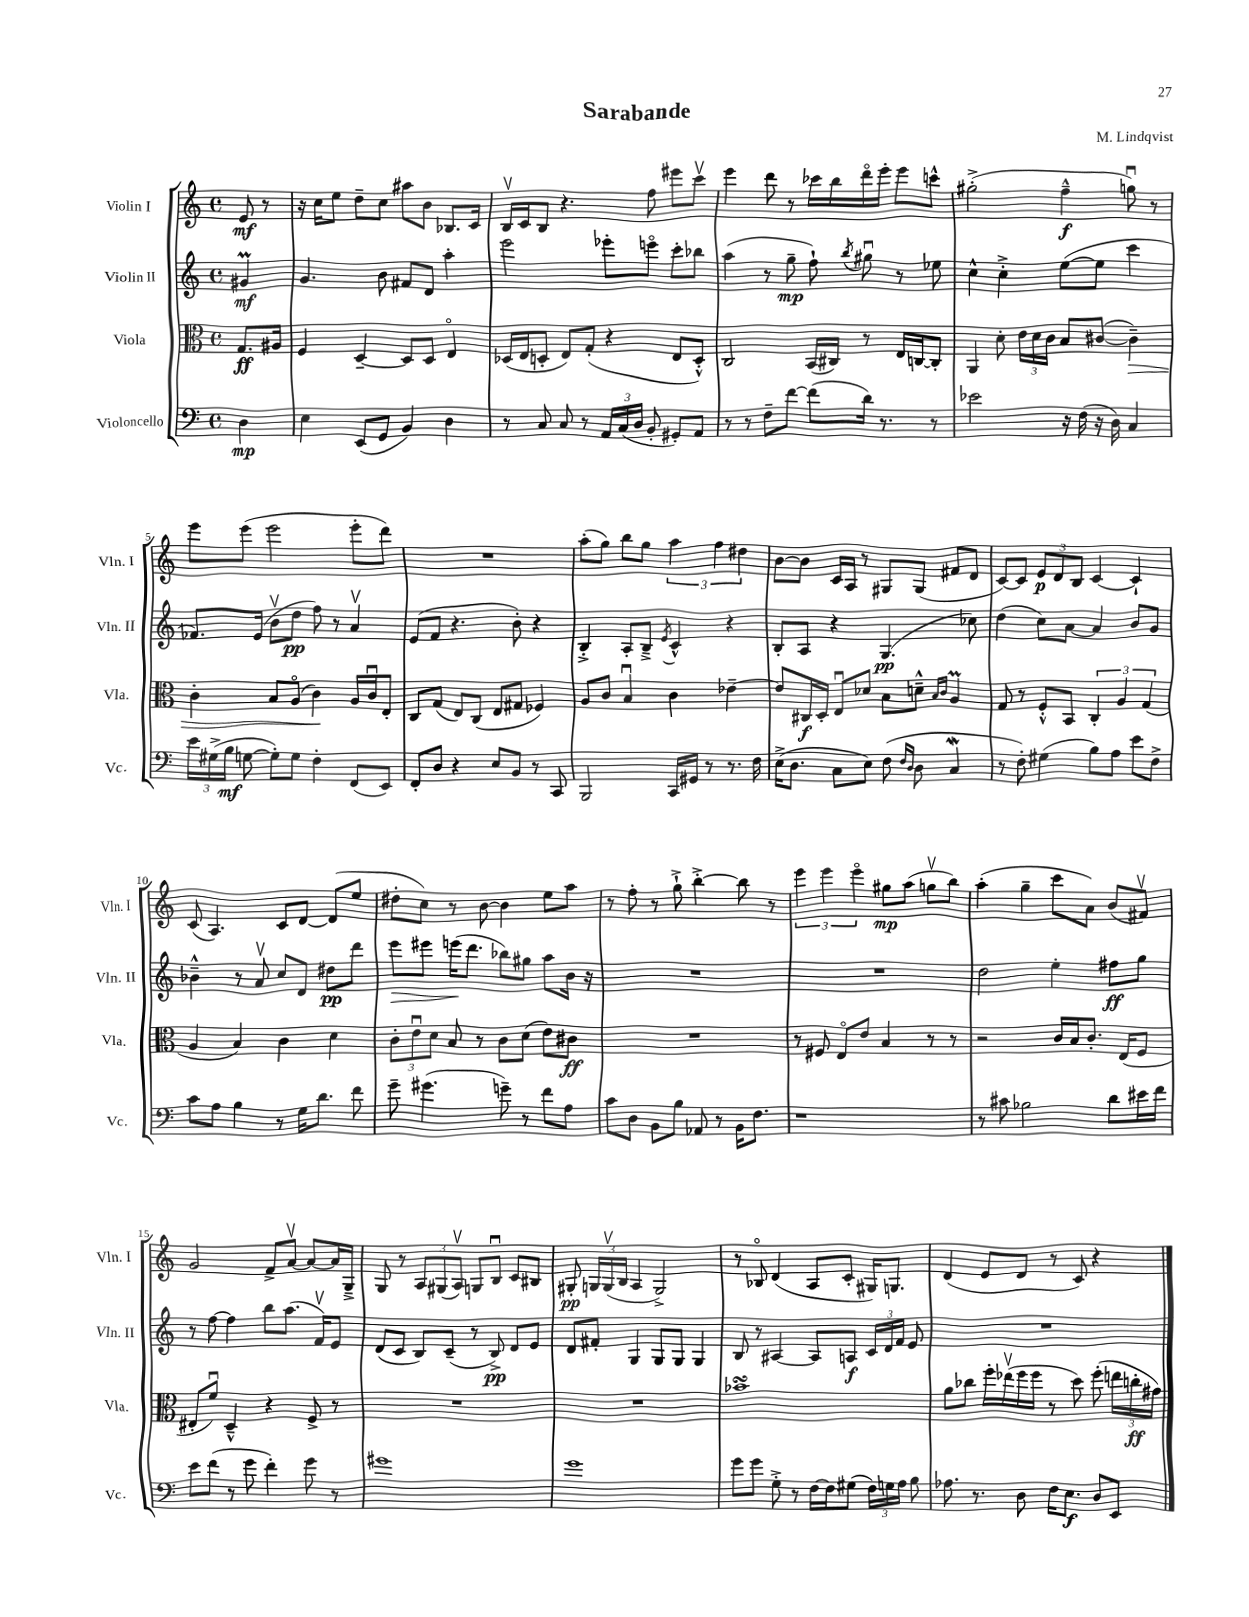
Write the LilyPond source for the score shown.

\header { title = "Sarabande" composer = "M. Lindqvist" }
<<
\new StaffGroup <<
\new Staff = "s0" \with { instrumentName = "Violin I" shortInstrumentName = "Vln. I" } {
    \clef treble \key c \major \defaultTimeSignature \time 4/4 \partial 4
    \autoBeamOff e'8\mf r8 |
    r16 c''16[ e''8] d''8[-- c''8] ais''8[ b'8] bes8.[ c'16] |
    b16[\upbow c'16 b8] r4. f''8 eis'''8[ c'''8]\upbow |
    e'''4 d'''8 r8 ces'''16[ b''16 d'''16\flageolet e'''16]-. e'''8[ c'''8]-^ |
    gis''2-.->( f''4---^\f g''8\downbow) r8 |
    e'''8[ e'''8]( e'''2 e'''8[-. d'''8]) |
    R1 |
    a''8[-.( g''8]) b''8[ g''8] \tuplet 3/2 { a''4 f''4 dis''4 } |
    b'8[~ b'8] c'16[ a16] r8 gis8[ gis8]( fis'8[ d'8] |
    c'8[~) c'8] \tuplet 3/2 { e'8[\p d'8 b8] } c'4~ c'4-! |
    c'8( a4.) c'8[ d'8]~ d'8[( e''8] |
    dis''8[-. c''8]) r8 b'8~ b'4 e''8[ a''8] |
    r8 f''8-. r8 g''8-!-> b''4~-.-> b''8 r8 |
    \tuplet 3/2 { e'''4 e'''4 e'''4\flageolet } gis''8[\mp a''8]( g''8[\upbow b''8]) |
    a''4-.( g''4-- c'''8[ a'8]) b'8[( fis'8]\upbow) |
    g'2 f'8[-> a'8]~\upbow a'8[~ a'16 g16]---> |
    g8 r8 \tuplet 3/2 { a8[ gis8( a8]\upbow) } g8[ b8]\downbow c'8[ bis8] |
    gis8-.\pp \tuplet 3/2 { g16[ g16\upbow( b16] } a4 g2->) |
    r8 bes8\flageolet d'4( a8[ c'8]-. gis16[) g8.] |
    d'4( e'8[ d'8] r8 c'8) r4 \bar "|." |
}
\new Staff = "s1" \with { instrumentName = "Violin II" shortInstrumentName = "Vln. II" } {
    \clef treble \key c \major \defaultTimeSignature \time 4/4 \partial 4
    \autoBeamOff gis'4\prall\mf |
    g'4. b'8 fis'8[ d'8] a''4-. |
    e'''2 ees'''8[-. e'''8]\flageolet c'''8[-. bes''8] |
    a''4( r8 g''8--\mp f''8-!) \acciaccatura { b''8 } gis''8\downbow r8 ees''8 |
    c''4-^ c''4-.-> e''8[~( e''8] c'''4 |
    fes'8.[) e'16]( b'8[\upbow d''8]\pp f''8) r8 a'4\upbow |
    e'8[( f'8] r4. b'8-.) r4 |
    b4-.-> a8[-. b8]---> \acciaccatura { e'8 } c'4-^ r4 |
    b8[-. a8] r4 g4.\pp( ces''8) |
    d''4( c''8[) a'8]~ a'4 b'8[ g'8] |
    bes'4---^ r8 a'8\upbow c''8[ d'8] dis''8[\pp d'''8] |
    e'''8[\> eis'''8] e'''16[\!( d'''8.] bes''8[) gis''8] a''8[ b'16] r16 |
    R1 |
    R1 |
    d''2 e''4-. fis''8[\ff g''8] |
    r8 f''8~ f''4 b''8[ a''8.]( f'16[\upbow) e'8] |
    d'8[( c'8] b8[) c'8]--( r8 b8->\pp) d'8[ e'8] |
    d'8[ fis'8]-. g4 g8[ g8] g4 |
    b8 r8 ais4~ ais8[ a8]\f \tuplet 3/2 { c'16[ d'16 f'16] } e'8 |
    R1 \bar "|." |
}
\new Staff = "s2" \with { instrumentName = "Viola" shortInstrumentName = "Vla." } {
    \clef alto \key c \major \defaultTimeSignature \time 4/4 \partial 4
    \autoBeamOff g8.[\ff ais16] |
    f4 d4~-- d8[ d8] e4\flageolet |
    des16[( e16 d8]-. e8[) g8]-.( r4 e8[ d8]-.-^) |
    c2 b,16[( cis16]) r8 e16[ c16~ c8]-. |
    a,4 d'8-. \tuplet 3/2 { e'16[ d'16 c'16] } b8[ cis'8]~( cis'4--\>) |
    c'4-. b8[ a8]\flageolet( c'4\!) a16[ c'16\downbow e8]-. |
    c8[ g8]( e8[) c8]( e8[ gis8] fes4) |
    a8[ c'8] b4\downbow c'4 ees'4~-- |
    ees'8[ cis16\f d16]-. e8[\downbow des'8] b8[ d'8]---^ \grace { b16[ c'16] } a4\prall |
    g8 r8 f8[-.-^ b,8] \tuplet 3/2 { c4-. a4 g4( } |
    a4 b4) c'4 d'4 |
    \tuplet 3/2 { c'8[-. e'8\downbow d'8] } b8 r8 c'8[ d'8]( e'8[) cis'8]\ff |
    R1 |
    r8 fis8 e8[\flageolet e'8] b4 r8 r8 |
    r2 c'16[ b16 c'8.]-. e16[( f8] |
    eis8[-. f'8]\downbow) d4---^ r4 f8-> r8 |
    R1 |
    R1 |
    bes'1\turn |
    a'8[ ces''8] f''16[-. ees''16\upbow( f''16 f''16] r8 d''8) f''8-.( \tuplet 3/2 { e''16[ c''16-.\ff gis'16]) } \bar "|." |
}
\new Staff = "s3" \with { instrumentName = "Violoncello" shortInstrumentName = "Vc." } {
    \clef bass \key c \major \defaultTimeSignature \time 4/4 \partial 4
    \autoBeamOff d4\mp |
    e4 e,8[( g,8] b,4) d4 |
    r8 c8 c8 r8 \tuplet 3/2 { a,16[ c16( d16] } b,8-. gis,8[-.) a,8] |
    r8 r8 f8[-- f'8]~ f'8[( d'16]) r8. r8 |
    ees'2 r16 f16( r16 d16) c4 |
    \tuplet 3/2 { e'16[ gis16->( b16]\mf } g8~ g8[-.) g8] f4-. f,8[( e,8]) |
    f,8[-. d8] r4 e8[ b,8] r8 c,8 |
    b,,2 c,16[ gis,16] r8 r8. f16 |
    e16[->( d8.] c8[ e8]) f8( \grace { f16[ d16] } d8 c4\mordent |
    r8 f8-.) gis4( b8[) a8] e'8[ f8]-> |
    c'8[ a8] b4 r8 g16[ d'8.] f'8 |
    g'8-- gis'4.( g'8--) r8 f'8[ a8] |
    c'8[ d8] b,8[ b8] aes,8 r8 b,16[ f8.] |
    r1 |
    r8 cis'8 bes2 d'8[ eis'16 f'16] |
    e'8[ f'8]( r8 g'8 f'4-.) g'8 r8 |
    gis'1 |
    g'1 |
    g'8[ g'8] g8-.-> r8 f16[~ f16 gis8]( \tuplet 3/2 { f16[) g16 a16] } b8 |
    aes8. r8. d8 f16[ e8.]\f d8[ e,8] \bar "|." |
}
>>
>>
